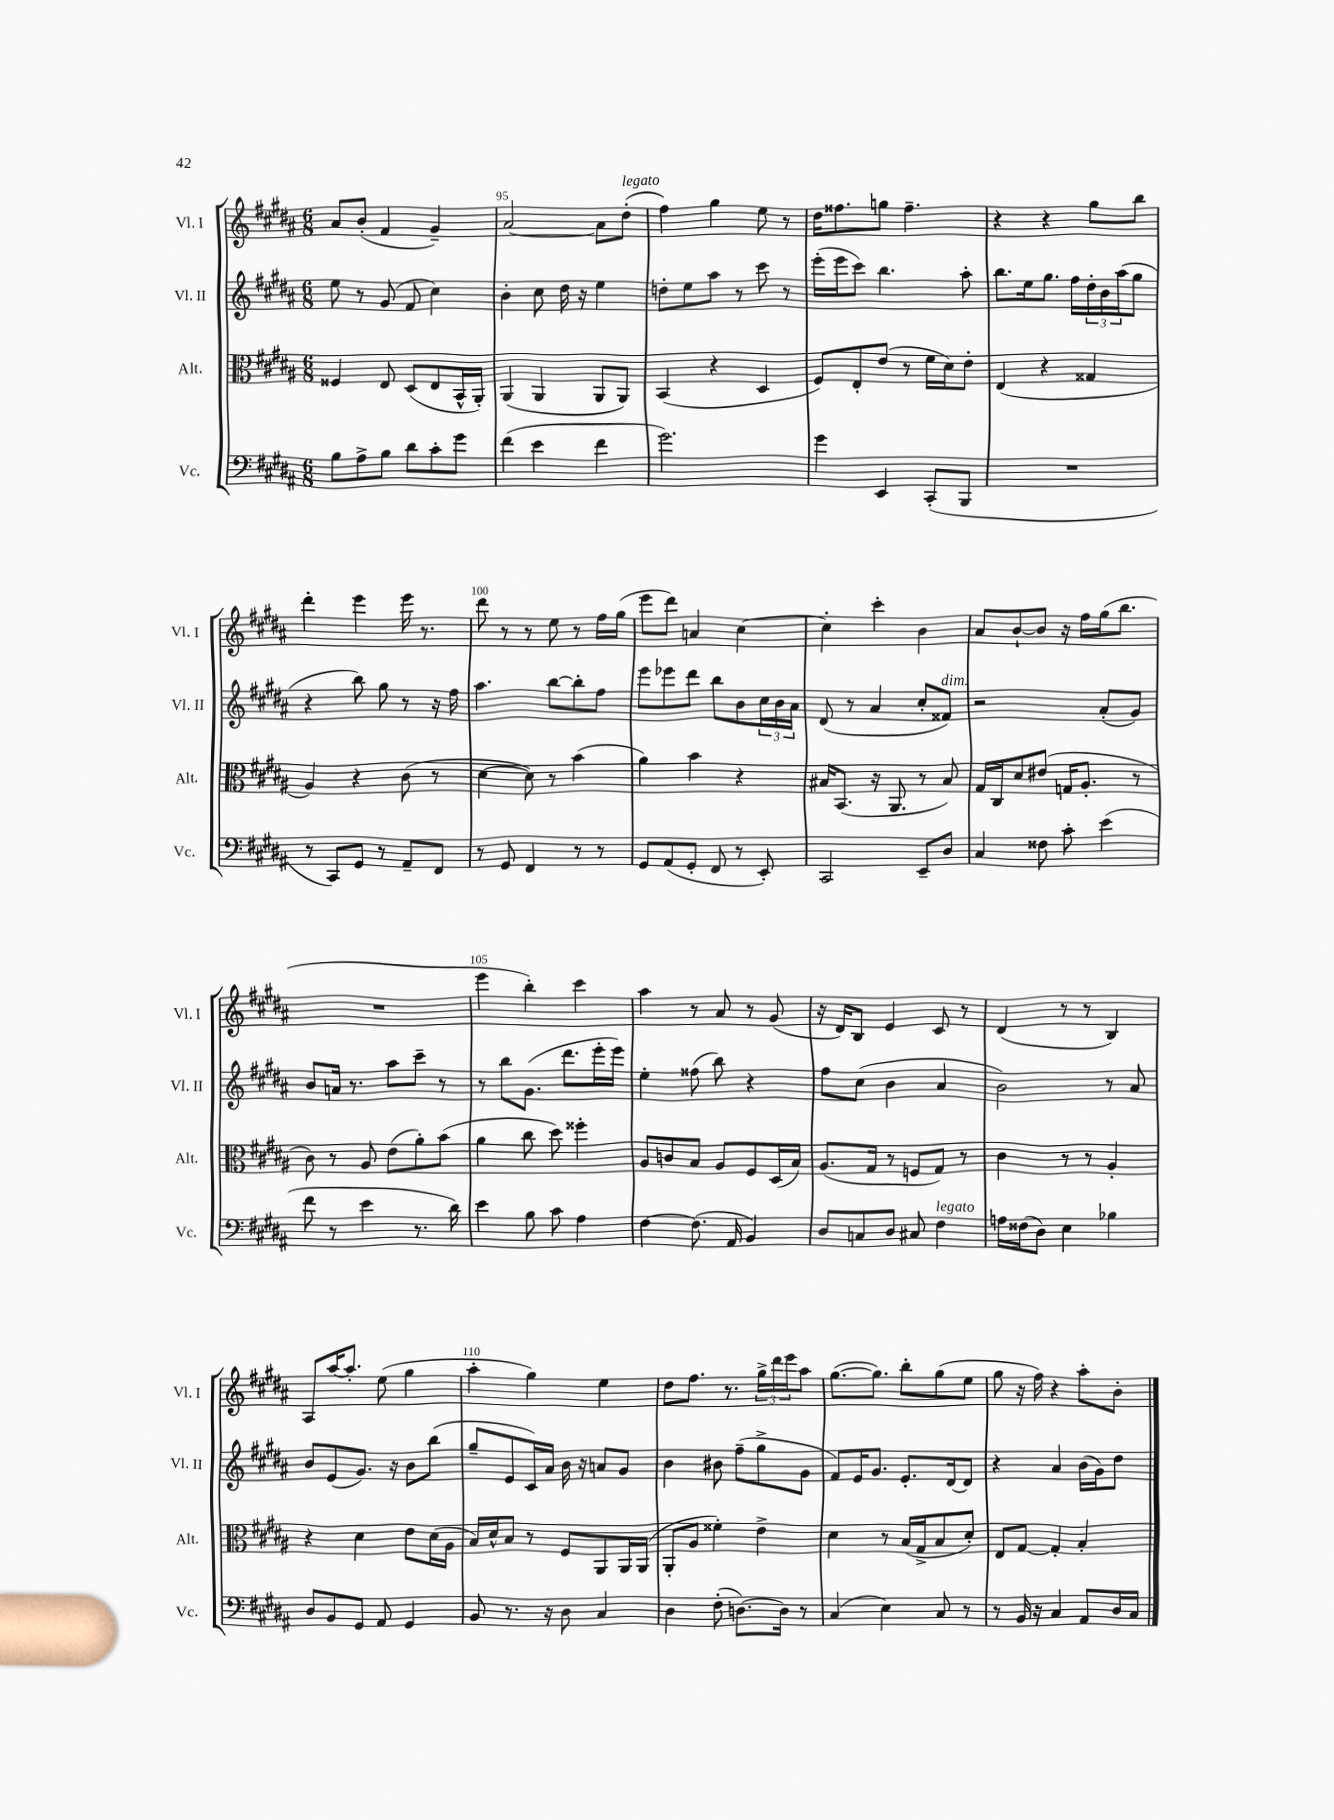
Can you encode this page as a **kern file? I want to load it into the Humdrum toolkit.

**kern	**kern	**kern	**kern
*staff4	*staff3	*staff2	*staff1
*clefF4	*clefC3	*clefG2	*clefG2
*k[f#c#g#d#a#]	*k[f#c#g#d#a#]	*k[f#c#g#d#a#]	*k[f#c#g#d#a#]
*M6/8	*M6/8	*M6/8	*M6/8
8B	4F##	8ee	8a#
8A#^	.	8r	(8b'
8B	8E	(8g#	4f#
8d#	(8D#	8f#	.
8c#'	8E	4cc#)	4g#~)
8g#	16BB^^	.	.
.	16AA#')	.	.
=	=	=	=
(4f#	(4AA#	4b'	[2a#
4e	4AA#	8cc#	.
.	.	16dd#	.
.	.	16r	.
4f#	8AA#	4ee	8a#]
.	8AA#)	.	(8dd#'
=	=	=	=
2.g#)	(4BB	8dd'	4ff#)
.	.	8ee	.
.	4r	8aa#	4gg#
.	.	8r	.
.	4D#	8ccc#	8ee
.	.	8r	8r
=	=	=	=
4g#	8F#)	(16eee'	16dd#
.	.	16eee	8.ff##
.	8E'	8ccc#)	.
4EE	(8e	4.bb	8gg
.	8r	.	4.ff##~
(8CC#'	16f#	.	.
.	16d#)	.	.
8BBB	8e'	8aa#'	.
=	=	=	=
2.r	(4E	8.bb	4r
.	.	16ee	.
.	4r	8.gg#	4r
.	.	16ff#	.
.	4G##	24dd#'	8gg#
.	.	24b	.
.	.	(24aa#	.
.	.	8gg#	8bb
=	=	=	=
8r	4A#)	4r	4ddd#'
8CC#)	.	.	.
8GG#	4r	8bb)	4eee
8r	.	8gg#	.
8AA#~	(8c#	8r	16eee
.	.	.	8.r
8FF#	8r	16r	.
.	.	16ff#	.
=	=	=	=
8r	[4d#	4.aa#	8ddd#
8GG#	.	.	8r
4FF#	8d#])	.	8r
.	8r	[8bb	8ee
8r	(4b	8bb']	8r
8r	.	8ff#	16ff#
.	.	.	(16gg#
=	=	=	=
8GG#	4a#)	8eee	8eee
(8AA#	.	8eee-	8ddd#)
8GG#'	4b	8ddd#	4a
8FF#	.	8bb	.
8r	4r	8b	[4cc#
8EE')	.	24cc#	.
.	.	24b	.
.	.	24a#	.
=	=	=	=
2CC#	16B#	(8d#	4cc#']
.	(8.BB	.	.
.	.	8r	.
.	16r	4a#	4ccc#'
.	8.AA#	.	.
8EE~	8r	8cc#'	4b
8D#	8B#)	8f##)	.
=	=	=	=
4C#	16G#	2r	8a#
.	16C#	.	.
.	8d#	.	[8b`
8F##	(8e#	.	8b]
8c#'	16G	.	16r
.	8.A#'	.	16ff#
(4e	.	(8a#'	(16gg#
.	.	.	8.bb
.	8r	8g#)	.
=	=	=	=
8f#	8c#)	8b	2.r
8r	8r	16a	.
.	.	8.r	.
4e	8A#	.	.
.	(8e	8aa#	.
8.r	8a#')	8ccc#~	.
.	(8b	8r	.
16d#)	.	.	.
=	=	=	=
4e	4a#	8r	4eee
.	.	8bb	.
8B	8cc#	(8.g#	4bb')
8c#	8dd#)	.	.
.	.	8.ddd#	.
4A#	4ff##'	.	4ccc#
.	.	16eee'	.
.	.	16eee)	.
=	=	=	=
[4F#	8A#	4ee'	4aa#
.	8c	.	.
(8.F#]	8B	(8ff##	8r
.	8A#	8bb)	8a#
16AA#	.	.	.
4BB)	8F#	4r	8r
.	(16D#	.	(8g#
.	16B)	.	.
=	=	=	=
8D#	(8.A#	8ff#	16r
.	.	.	16d#)
8C	.	(8cc#	8B
.	16G#	.	.
8D#	8r	4b	4e
8C#	8F	.	.
4F#	8G#)	4a#	8c#
.	8r	.	8r
=	=	=	=
16A	4c#	2b)	(4d#
(16F##	.	.	.
8D#)	.	.	.
4E	8r	.	8r
.	8r	.	8r
4B-	4A#'	8r	4B)
.	.	8a#	.
=	=	=	=
8D#	4r	8b	8A#
8BB	.	(8e	[16aa#
.	.	.	8.aa#']
8GG#	4d#	8.g#)	.
8AA#	.	.	(8ee
.	.	16r	.
4GG#	8e	8b	4gg#
.	(16d#	(8bb	.
.	16A#	.	.
=	=	=	=
8BB	16B)	8gg#~	4aa#'
.	16d#^^	.	.
8.r	8B	8e	.
.	8r	16c#)	4gg#)
16r	.	16a#	.
8D#	8F#	16b	.
.	.	16r	.
4C#	8AA#	8a	4ee
.	16AA#	8g#	.
.	(16AA#	.	.
=	=	=	=
4D#	8AA#'	4b	8dd#
.	8A#	.	8.ff#
(8F#'	4f##')	8b#	.
.	.	.	8.r
[8.D)	.	(8ff#~	.
.	4e^	8gg#^	24gg#^
.	.	.	24ddd#
16D]	.	.	.
.	.	.	24eee
8r	.	8g#	8aa#
=	=	=	=
(4C#	4d#	8f#)	([8.gg#
.	.	16e	.
.	.	8.g#	8.gg#])
4E)	8r	.	.
.	(16B	8.e'	8bb'
.	16G#^	.	.
8C#	8B	.	(8gg#
.	.	[16d#	.
8r	8d#')	8d#]	8ee
=	=	=	=
8r	8E	4r	8gg#
16BB	[8G#	.	16r
16r	.	.	16ff#)
4C#	4G#']	4a#	4r
8AA#	4B'	(16b	8aa#'
.	.	16g#)	.
16D#	.	8dd#	8b'
16C#	.	.	.
==	==	==	==
*-	*-	*-	*-
